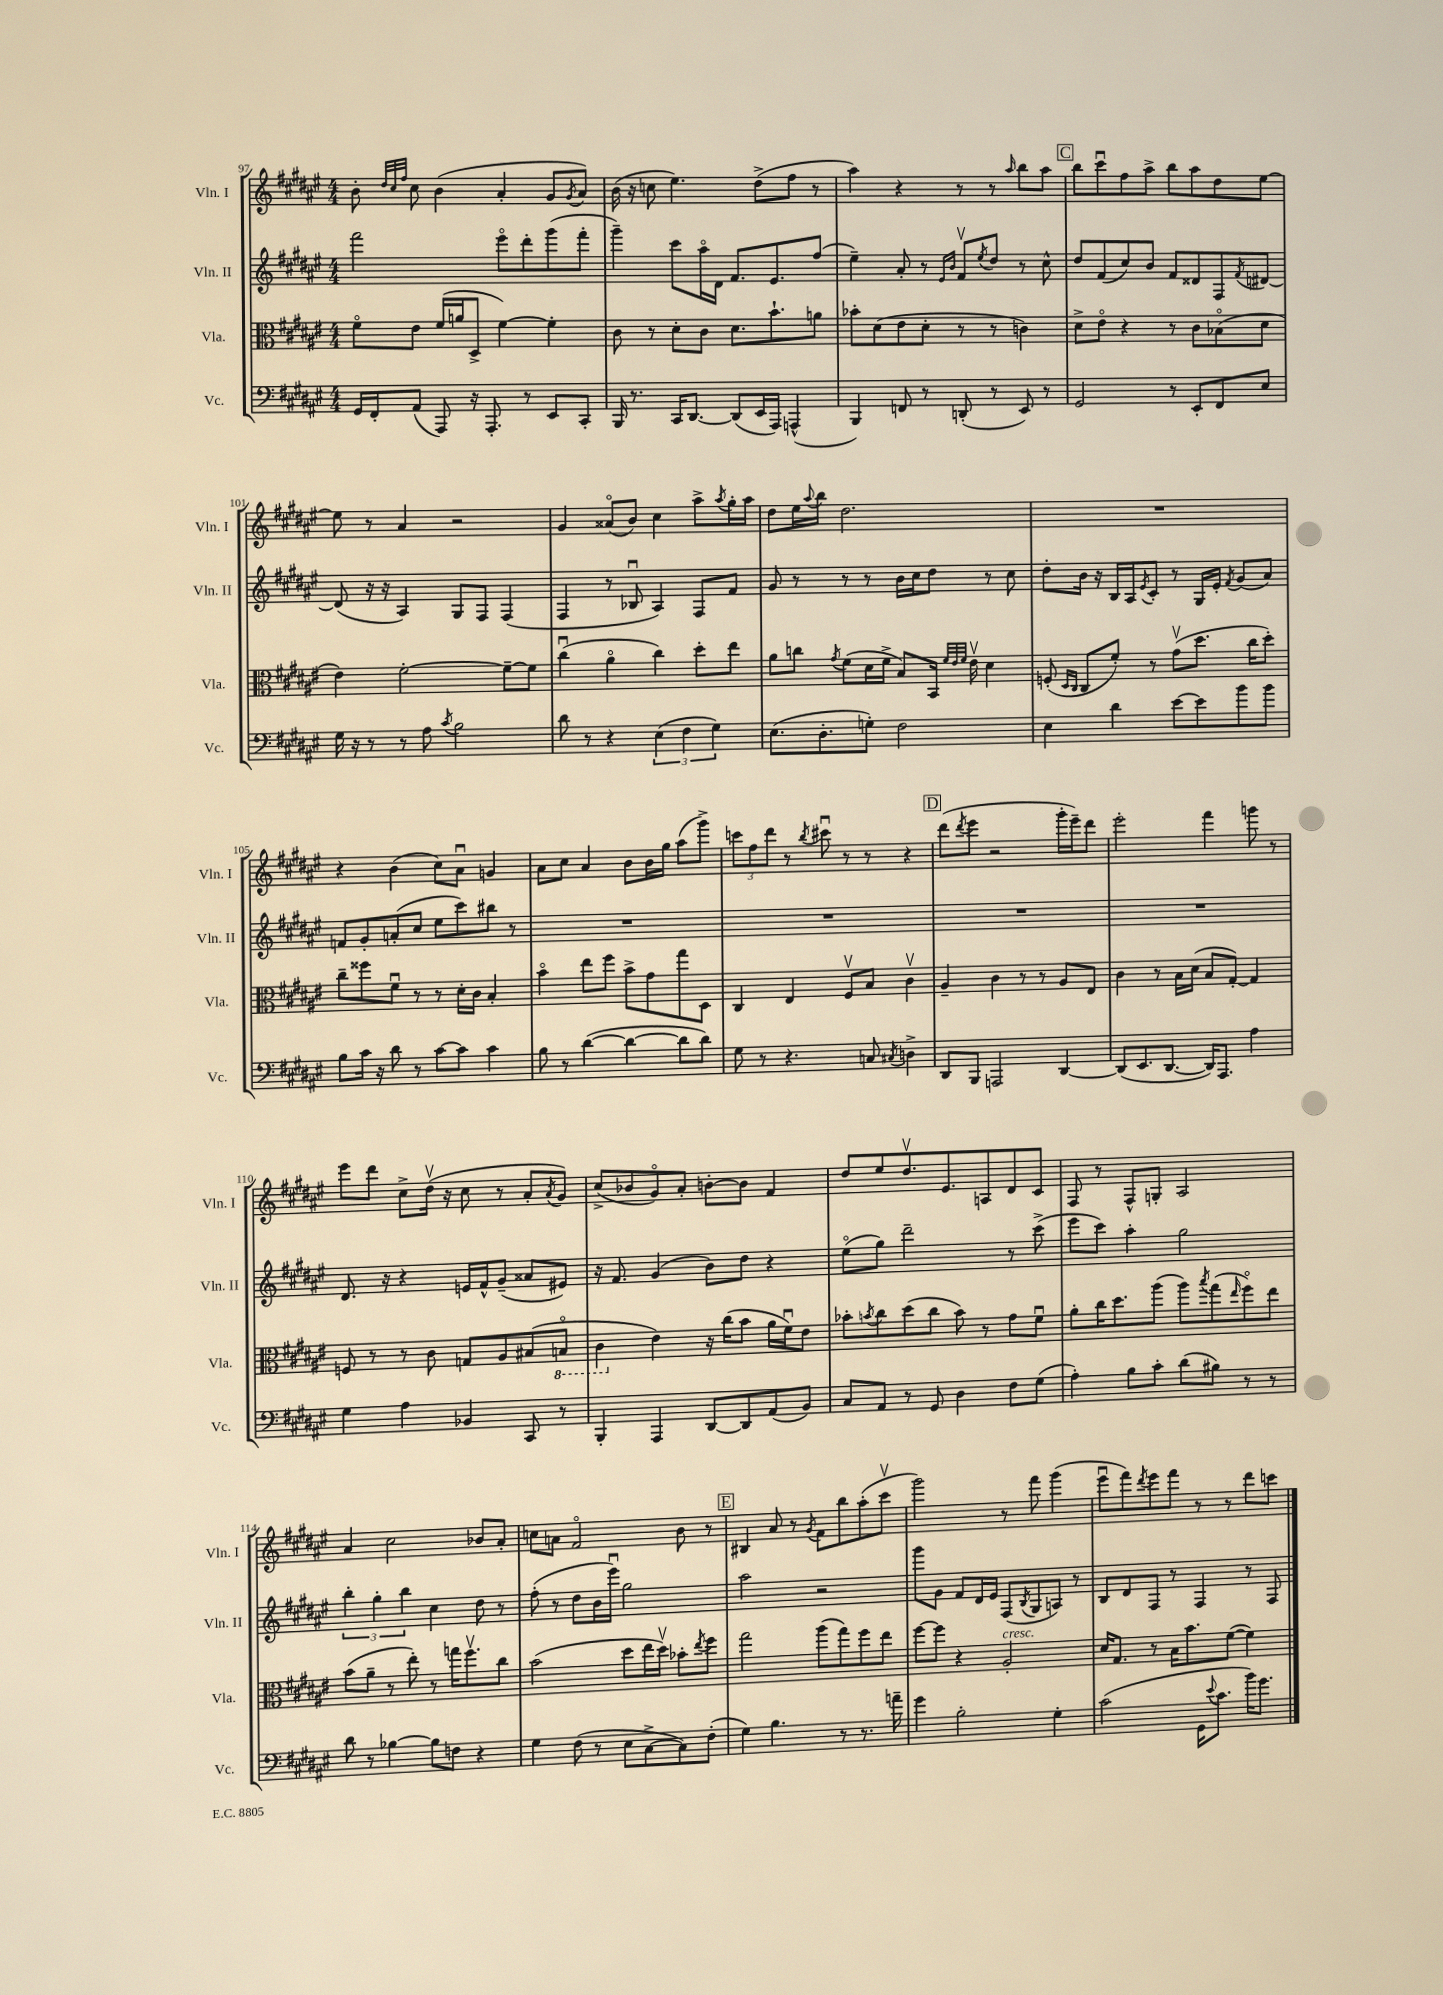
<<
\new StaffGroup <<
\new Staff = "s0" \with { instrumentName = "Vln. I" shortInstrumentName = "Vln. I" } {
    \clef treble \key fis \major \numericTimeSignature \time 4/4
    b'8-. \grace { dis''32 cis''32 fis''32 } cis''8 b'4( ais'4-. gis'8 \acciaccatura { gis'8 } ais'8) |
    b'16( r16 c''8 eis''4.) dis''8->( fis''8 r8 |
    ais''4) r4 r8 r8 \grace { ais''16 } b''8 ais''8 |
    \mark \markup { \box "C" } b''8 cis'''8\downbow fis''8 ais''8-> b''8 ais''8 dis''8 eis''8~ |
    eis''8 r8 ais'4 r2 |
    gis'4 aisis'8\flageolet( b'8) cis''4 ais''8-> \acciaccatura { ais''8 } gis''16-. ais''16 |
    dis''8 eis''16 \appoggiatura { ais''8 } b''16 dis''2. |
    R1 |
    r4 b'4( cis''8) ais'8\downbow g'4 |
    ais'8 cis''8 ais'4 b'8 b'16 gis''16 ais''8( gis'''8->) |
    \tuplet 3/2 { c'''8 fis''8 dis'''8 } r8 \acciaccatura { b''8 } cis'''8\downbow r8 r8 r4 |
    \mark \markup { \box "D" } dis'''8( \acciaccatura { dis'''8 } eis'''8 r2 gis'''16-. eis'''16--) dis'''8 |
    eis'''2-. fis'''4 g'''8 r8 |
    eis'''8 dis'''8 cis''8-> dis''16\upbow( r16 cis''8 r8 ais'8-. \acciaccatura { ais'8 } gis'8) |
    cis''8->( bes'8 gis'8\flageolet) ais'8-. b'8~-. b'8 fis'4 |
    dis''8 eis''8 dis''8.\upbow eis'8. a8 dis'8 cis'8 |
    fis8 r8 fis8-^ g8-. ais2 |
    ais'4 cis''2 bes'8 ais'8-. |
    c''8 a'8 fis'2\flageolet b'8 r8 |
    \mark \markup { \box "E" } bis4 ais'8 r8 \acciaccatura { gis'8 } fis'8 b''8 ais''8-.( cis'''8\upbow |
    gis'''2) r8 fis'''8 gis'''4( |
    eis'''8\downbow fis'''8) \acciaccatura { dis'''8 } eis'''8 fis'''8 r8 r8 dis'''8 c'''8 \bar "|." |
}
\new Staff = "s1" \with { instrumentName = "Vln. II" shortInstrumentName = "Vln. II" } {
    \clef treble \key fis \major \numericTimeSignature \time 4/4
    fis'''2 eis'''8\flageolet dis'''8-. gis'''8( fis'''8-. |
    gis'''4--) cis'''8 ais''16\flageolet dis'16 fis'8. eis'8. fis''8( |
    eis''4--) ais'8-. r8 \grace { eis'16 b'16 } fis'8\upbow \acciaccatura { eis''8 } dis''8 r8 cis''8-^ |
    \mark \markup { \box "C" } dis''8 fis'8( cis''8) b'8 fis'8 disis'8 fis8 \acciaccatura { fis'8 } dis'8~ |
    dis'8( r16 r16 ais4) gis8 fis8 fis4( |
    fis4 r8 bes8\downbow ais4) fis8 fis'8 |
    gis'8 r8 r8 r8 b'16 cis''16 dis''8 r8 cis''8 |
    dis''8-. b'16 r16 b16 ais16 \acciaccatura { eis'8 } cis'8-. r8 gis16 eis'16-. \acciaccatura { fis'8 } gis'8( ais'8) |
    f'8 gis'8-. a'8-.( cis''8 eis''8 cis'''8) bis''8 r8 |
    R1 |
    R1 |
    \mark \markup { \box "D" } R1 |
    R1 |
    dis'8. r16 r4 e'16 fis'16-^ gis'8--( aisis'8 eis'8) |
    r16 fis'8. gis'4( b'8) dis''8 r4 |
    eis''8\flageolet( gis''8) dis'''2-- r8 cis'''8->( |
    eis'''8 cis'''8) ais''4-. gis''2 |
    \tuplet 3/2 { b''4-. gis''4-. b''4 } cis''4 dis''8 r8 |
    fis''8-.( r8 dis''8 b'16 eis'''16\downbow) gis''2 |
    \mark \markup { \box "E" } ais''2 r2 |
    gis'''8 gis'8 fis'8 dis'16 eis'16 fis8( \acciaccatura { b8 } gis8 a8) r8 |
    b8 dis'8 fis8 r8 fis4 r8 fis8 \bar "|." |
}
\new Staff = "s2" \with { instrumentName = "Vla." shortInstrumentName = "Vla." } {
    \clef alto \key fis \major \numericTimeSignature \time 4/4
    fis'8\flageolet eis'8 fis'16( a'16 dis8-> fis'4~) fis'4-. |
    cis'8 r8 dis'8-. cis'8 dis'8. b'8.-! a'8 |
    bes'8-. dis'8( eis'8 dis'8-. r8 r8 c'4) |
    \mark \markup { \box "C" } dis'8-> eis'8\flageolet r4 r8 cis'8 bes8\flageolet( dis'8 |
    eis'4) fis'2~-. fis'8~-- fis'8 |
    cis''4\downbow( ais'4\flageolet cis''4) dis''8-. eis''8 |
    ais'8 c''8 \acciaccatura { gis'8 } fis'8( dis'16 fis'16-> b8) b,16 \grace { fis'32 eis'32 fis'32 } eis'16\upbow dis'4 |
    f8-.( \grace { dis16 cis16 } cis8 fis'8-.) r8 gis'8\upbow( dis''8. cis''16 dis''8-.) |
    cis''8-- fisis''8 fis'8\downbow r8 r8 dis'16-. cis'16 b4-. |
    b'4\flageolet eis''8 fis''8 b'8-> gis'8 gis''8 dis8 |
    cis4 eis4 fis8\upbow b8 cis'4\upbow |
    \mark \markup { \box "D" } ais4-- cis'4 r8 r8 ais8 eis8 |
    cis'4 r8 b16 dis'16( b8 gis8~-.) gis4 |
    f8 r8 r8 cis'8 g8 ais8 bis8( \ottava #-1 b,!8\flageolet |
    cis4 \ottava #0 eis'4) r16 cis''16( b'8 ais'16 fis'16\downbow) eis'8 |
    bes'8-. \acciaccatura { b'8 } cis''8 dis''8( cis''8 b'8) r8 gis'8 fis'8\downbow |
    ais'8-. cis''16 dis''8. ais''8( ais''8) \acciaccatura { b''8 } gis''8( \grace { eis''16 } fis''8\flageolet) eis''8 |
    b'8( ais'8-- r8 eis''8-.) r8 g''16 fis''8.\upbow cis''8 |
    b'2( dis''8 eis''16 dis''16\upbow) bes'8-. \acciaccatura { eis''8 } fis''8 |
    \mark \markup { \box "E" } gis''2 ais''8( gis''8) fis''8 eis''8 |
    fis''8~ fis''8 r4 ais2-.^\markup { \italic "cresc." } |
    dis'16 gis8. r8 b16 b'8. fis'8~( fis'4) \bar "|." |
}
\new Staff = "s3" \with { instrumentName = "Vc." shortInstrumentName = "Vc." } {
    \clef bass \key fis \major \numericTimeSignature \time 4/4
    gis,16 fis,16-. ais,8( ais,,8) r16 ais,,8.-. r8 eis,8 cis,8-. |
    b,,16 r8. cis,16 dis,8.~ dis,8( eis,16 ais,,16) a,,4-^( |
    b,,4) f,8 r8 d,8-.( r8 eis,8) r8 |
    \mark \markup { \box "C" } gis,2 r8 eis,8-. fis,8 eis8 |
    gis16 r16 r8 r8 ais8 \acciaccatura { cis'8 } b2 |
    dis'8 r8 r4 \tuplet 3/2 { eis4( fis4 gis4) } |
    eis8.( dis8.-. g8-.) fis2 |
    eis4 dis'4 eis'8~ eis'8 b'8 b'8 |
    b8 cis'16 r16 dis'8 r8 cis'8~ cis'8 cis'4 |
    b8 r8 dis'4~( dis'4~ dis'8 dis'8) |
    gis8 r8 r4. c8 \acciaccatura { cis8 } d4-> |
    \mark \markup { \box "D" } dis,8 b,,8 a,,2 dis,4~ |
    dis,8( eis,8. dis,8.~ dis,16) ais,,8. ais4 |
    gis4 ais4 bes,4 cis,8 r8 |
    b,,4-. ais,,4 dis,8~ dis,8 ais,8( b,8) |
    cis8 ais,8 r8 gis,8 dis4 fis8 gis8( |
    ais4-.) b8 cis'8-. dis'8( bis8) r8 r8 |
    dis'8 r8 bes4~ bes8 f8 r4 |
    gis4 fis8( r8 eis8 cis8~-> cis8) fis8-.( |
    \mark \markup { \box "E" } gis4) b4. r8 r8. a'16-- |
    gis'4 b2-. gis4-. |
    cis'2( gis,16 \appoggiatura { eis'8 } cis'8. b'16) gis'8. \bar "|." |
}
>>
>>
\layout { \context { \Score currentBarNumber = #97 } }
